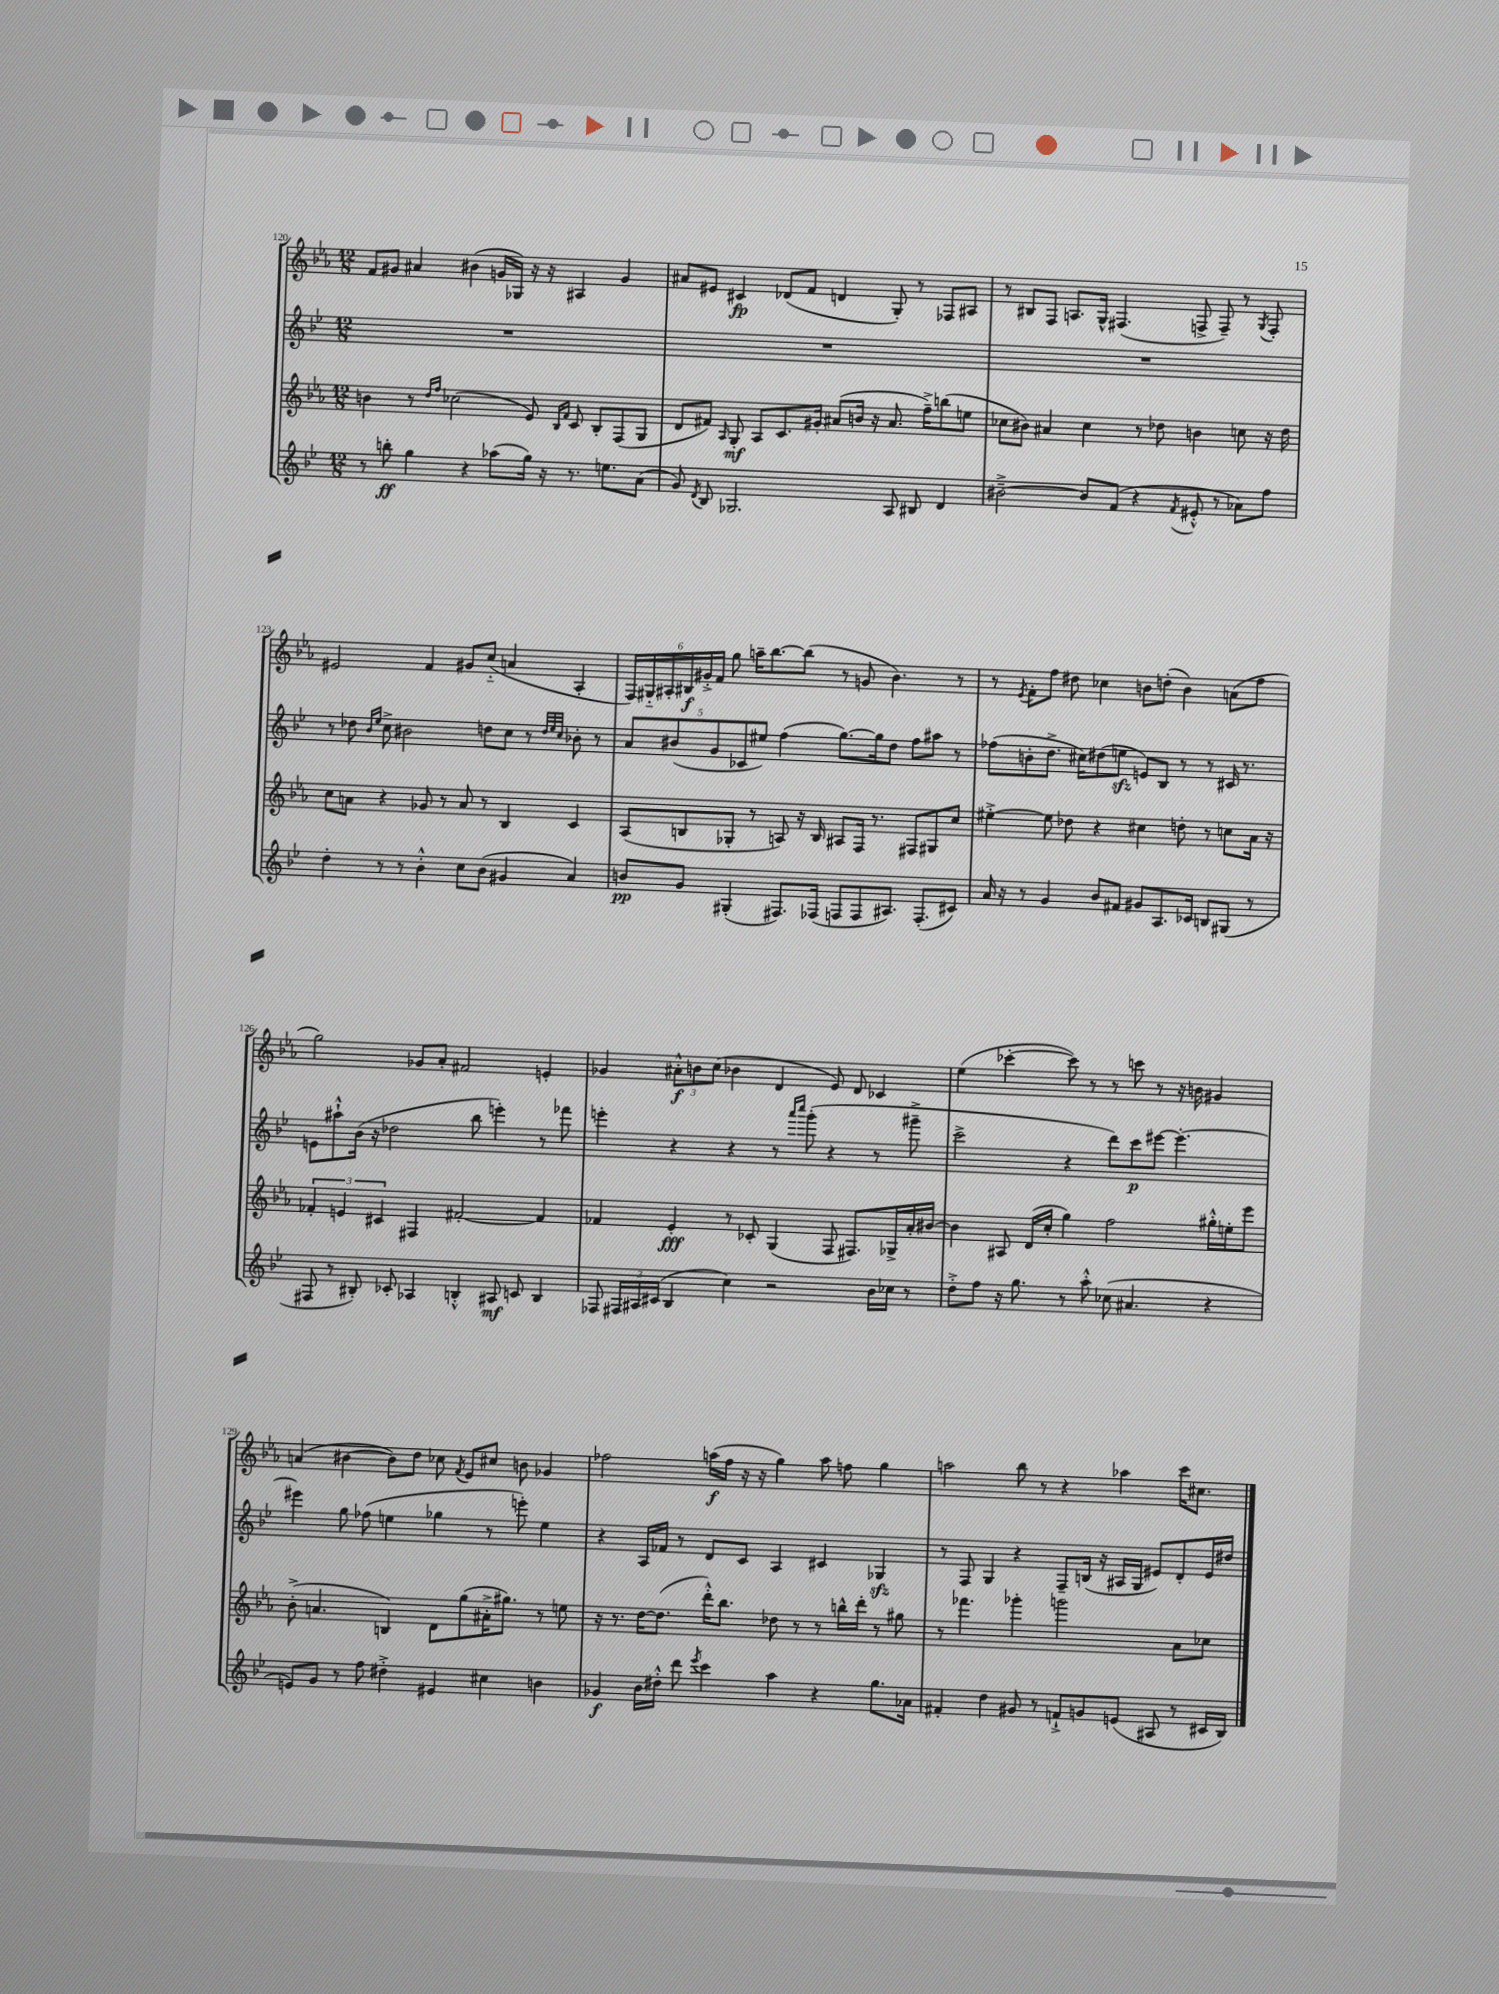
<<
\new StaffGroup <<
\new Staff = "s0" {
    \clef treble \key ees \major \numericTimeSignature \time 12/8
    \autoBeamOff f'8[ gis'8] ais'4 bis'4( g'16[ ges16]) r16 r16 ais4 g'4 |
    ais'8[ eis'8] cis'4\fp des'8[( f'8] d'4 g8-.) r8 fes8[ ais8] |
    r8 bis8[ f8] a8.[ g16]-^ fis4.( f8-> f8--) r8 \acciaccatura { g8 } f8-. |
    eis'2 f'4 gis'8[ c''8]-_( a'4 aes4-. |
    \tuplet 6/4 { f16[) gis16-_ ais16-. bis16\f gis'16-.-> f'16] } g''8 a''16[-- bes''8.~ bes''8]( r8 g'8 bes'4.) r8 |
    r8 \acciaccatura { ees'8 } f'8[-. f''8] dis''8 ces''4 b'8[ d''8]-.( b'4) a'8[( f''8] |
    g''2) ges'8[ aes'8]-. fis'2 e'4-. |
    ges'4 \tuplet 3/2 { ais'8[-.-^\f b'8 c''8]( } bes'4 d'4 ees'8) d'8 ces'4 |
    ees''4( ces'''4~-. ces'''8) r8 r8 c'''8 r8 r16 b'16 gis'4 |
    a'4( bis'4~ bis'8[) d''8] ces''8 \acciaccatura { f'8 } ees'8[ cis''8] b'8 ges'4 |
    fes''2 a''16[\f( fes''16] r16 r16 g''4) a''8 f''8 g''4 |
    a''2 bes''8 r8 r4 aes''4 c'''16[ cis''8.] \bar "|." |
}
\new Staff = "s1" {
    \clef treble \key bes \major \numericTimeSignature \time 12/8
    \autoBeamOff R1. |
    R1. |
    R1. |
    r8 des''8 \grace { bes'16[ ees''16] } c''8-> bis'2 d''8[ c''8] r8 \grace { d''32[ ees''32 c''32] } bes'8-. r8 |
    \tuplet 5/4 { a'8[ bis'8( g'8 ces'8 eis''8]) } f''4( g''8.[~) g''16 d''8] f''8[ ais''8] r8 |
    fes''8[( b'8-. d''8.]-> cis''16[) dis''8( e''8]\sfz e'8[) bes8] r8 r8 cis'16 r8. |
    e'8[ ais''8-!-^ bes'16]( r16 des''2 bes''8 e'''4-.) r8 fes'''8 |
    e'''4-. r4 r4 r8 \grace { a'''16[ c''''16] } g'''8-.( r4 r8 gis'''8---> |
    c'''2-> r4 d'''8[) c'''8\p eis'''8]~ eis'''4.~-. |
    eis'''4 g''8 fes''8( e''4 ges''4 r8 e'''8-.) e''4 |
    r4 a16[ fes'16] r8 d'8[ c'8] a4 cis'4 ges4\sfz |
    r8 f8 g4 r4 f8[-- b16]( r16 ais16[ g16] eis'8[) d'8-. eis'16 dis''16] \bar "|." |
}
\new Staff = "s2" {
    \clef treble \key ees \major \numericTimeSignature \time 12/8
    \autoBeamOff b'4 r8 \grace { d''16[ f''16] } ces''2( ees'8) \grace { bes16[ f'16] } c'8 bes8[-. f8( g8] |
    d'8[ fis'8]) \grace { aes16 } g8-.\mf aes8[ c'8. gis'16]-. ais'8[( b'16] r16 ais'8. f''16[--->) b''8( e''8] |
    ces''8[ bis'8]) ais'4 ces''4 r8 des''8 b'4 c''8 r16 des''16 |
    c''8[ a'8] r4 ges'8 r8 a'8 r8 bes4 c'4 |
    aes8[( b8 ges8]-. r8 a8) r16 b16 ais8[ f16] r8. fis8[ gis8 c''8] |
    eis''4~-.-> eis''8 des''8 r4 cis''4 d''8-. r8 c''8[ aes'16] r16 |
    \tuplet 3/2 { fes'4-. e'4 cis'4 } fis4 fis'2~-. fis'4 |
    fes'4 ees'4-.\fff r8 ces'8-. g4( f8 fis8.[) ges16-> aes'16-. bis'16]~ |
    bis'4 ais8 d'16[( c''16]-. g''4) f''2 gis''16[-.-^ e''16-. ees'''8] |
    bes'8-.->( a'4. b4) d'8[ g''8( ais'16-.-> gis''8.]) r8 e''8 |
    r16 r8. d''16[~ d''8.]( d'''16[-.-^) bes''8.] des''8 r8 r8 b''16[-^ d'''16]-. r8 gis''8 |
    r8 fes'''4. ges'''4-. g'''2 aes'8[ ces''8] \bar "|." |
}
\new Staff = "s3" {
    \clef treble \key bes \major \numericTimeSignature \time 12/8
    \autoBeamOff r8 b''8-.\ff g''4 r4 aes''8[( g''16]) r16 r8. e''8.[ a'8]( |
    g'8) \acciaccatura { d'8 } bes8 ges2. a8 bis8 d'4 |
    bis'2~---> bis'8[ f'8]( r4 \acciaccatura { f'8 } eis'8-.-^ r8 aes'8[) f''8] |
    d''4-. r8 r8 bes'4-.-^ c''8[ bes'8]( gis'4 a'4) |
    b'8[\pp g'8] gis4-.( fis8.[) fes16]( f8[ f8 ais8.]) f8.[-.( cis'8]) |
    a'16 r16 r8 g'4 bes'8[ fis'8] gis'8[ a8. ces'16] b8[ gis8]( r8 |
    fis8 r8 bis8-.) ces'8-. aes4 b4-.-^ ais8\mf c'8 b4 |
    fes8 \tuplet 3/2 { fis16[ ais16 cis'16]( } bes4 c''4) r2 bes'16[ ces''16] r8 |
    d''8[-.-> f''8] r16 g''8. r8 a''8-.-^ ces''8( ais'4. r4 |
    e'8[) g'8] r8 f''8 dis''4-.-> eis'4 cis''4 b'4 |
    ges'4\f bes'16[ dis''16]-.-^ d'''8 \acciaccatura { ees'''8 } c'''4 a''4 r4 g''8.[ aes'16] |
    fis'4-. d''4 gis'8 r8 f'8[-!-> g'8 e'8]( ais8 r8 cis'16[ bes16]) \bar "|." |
}
>>
>>
\layout { \context { \Score currentBarNumber = #120 } }
